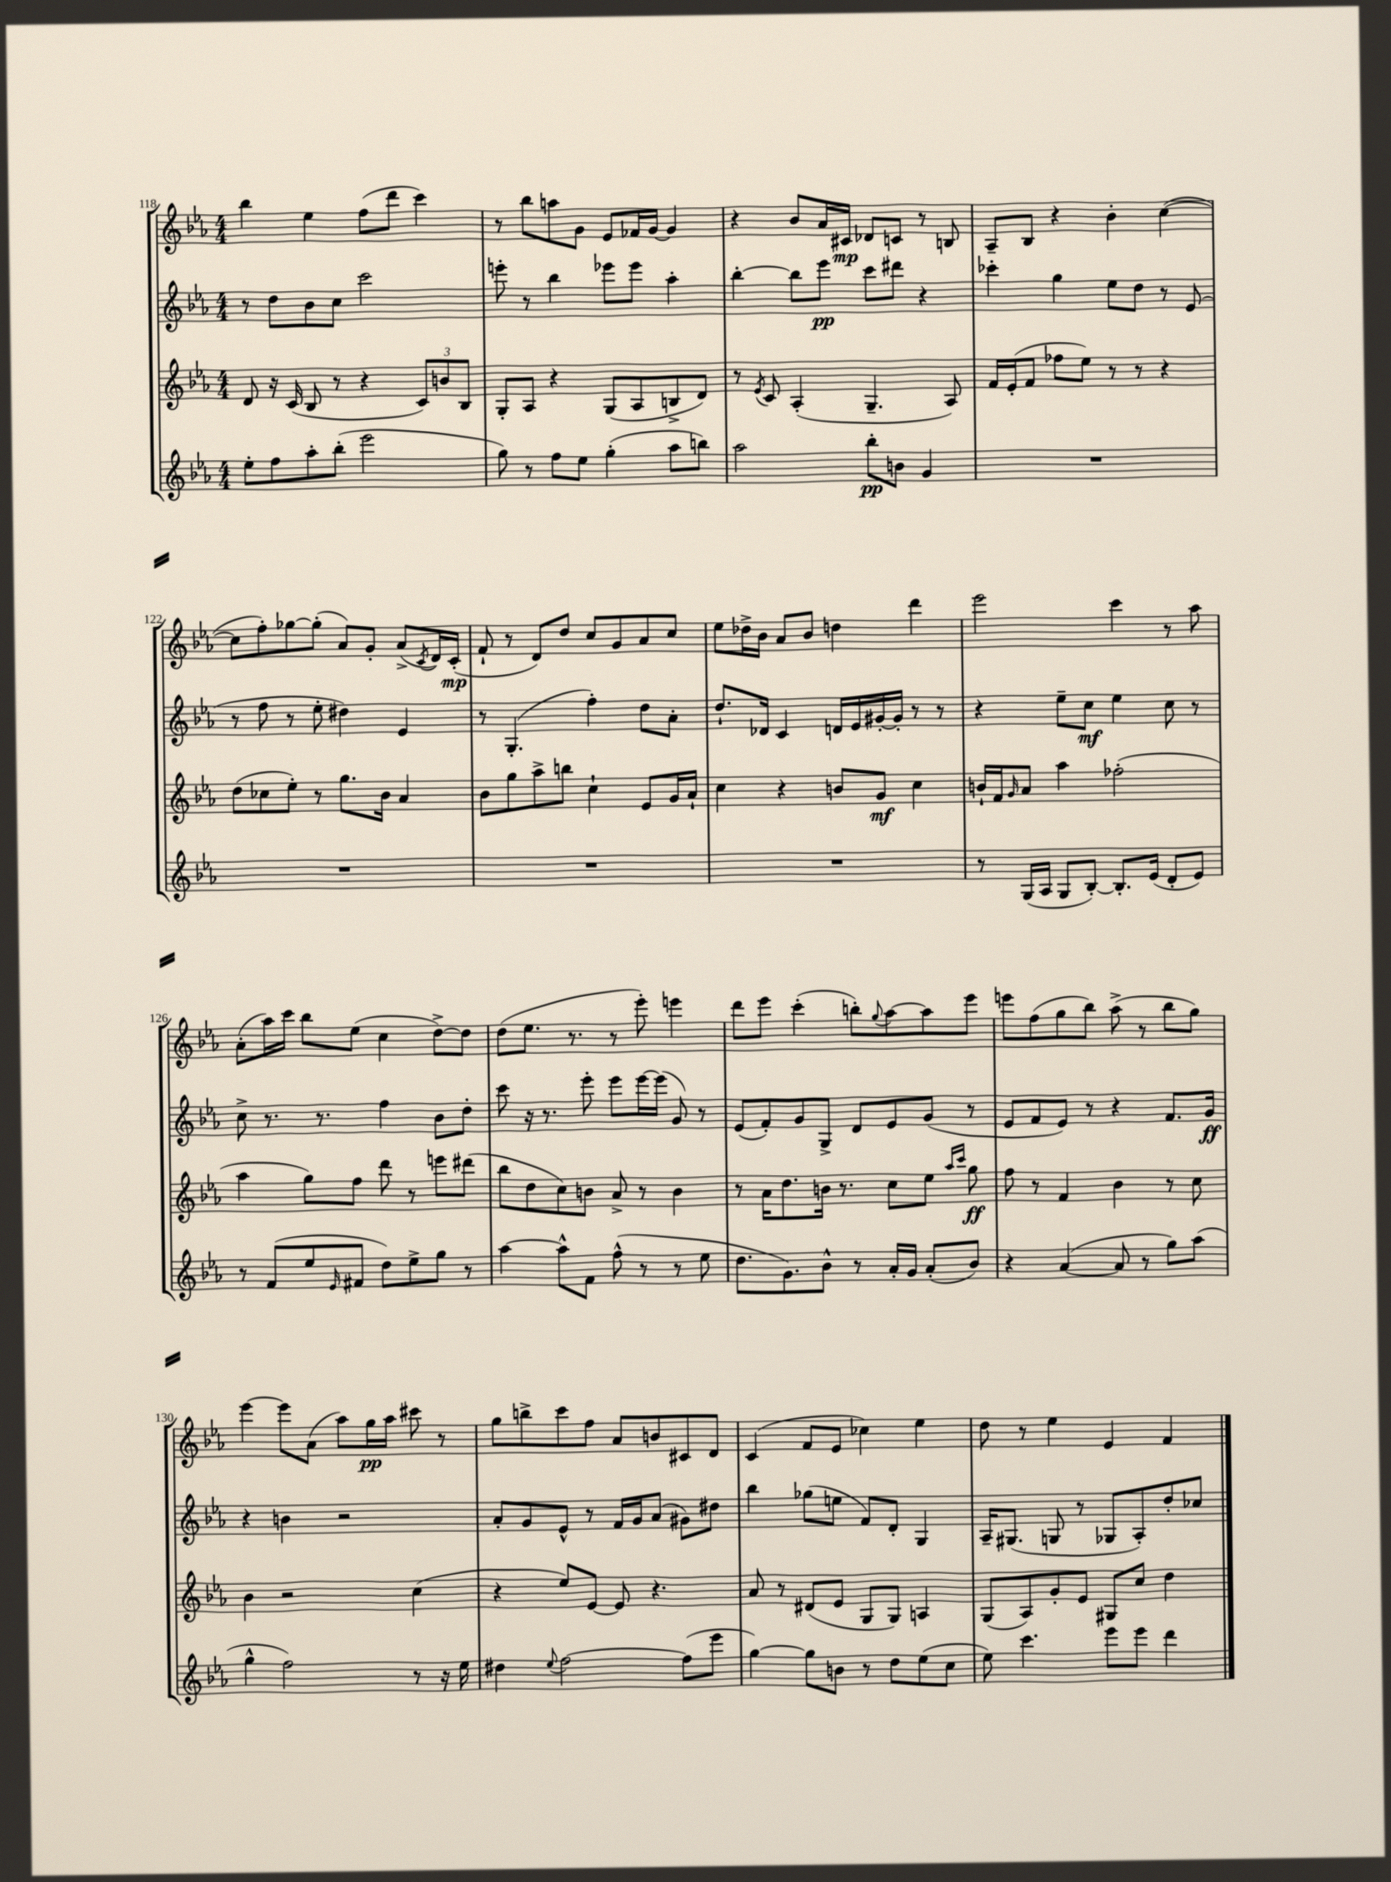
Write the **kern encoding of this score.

**kern	**kern	**kern	**kern
*staff4	*staff3	*staff2	*staff1
*clefG2	*clefG2	*clefG2	*clefG2
*k[b-e-a-]	*k[b-e-a-]	*k[b-e-a-]	*k[b-e-a-]
*M4/4	*M4/4	*M4/4	*M4/4
8ee-'	8d	8r	4bb-
8ff	16r	8dd	.
.	(16c	.	.
8aa-'	8B-	8b-	4ee-
(8bb-'	8r	8cc	.
2eee-	4r	2ccc	(8ff
.	.	.	8ddd
.	12c)	.	4ccc)
.	12b	.	.
.	12B-	.	.
=	=	=	=
8gg)	8G'	8eee'	8r
8r	8A-	8r	8bb-
8ff	4r	4bb-	8aa
8ee-	.	.	8g
(4gg'	(8G	8eee-	8e-
.	8A-	8eee-	16f-
.	.	.	[16g
8aa-	8B^	4aa-'	4g]
8bb)	8d)	.	.
=	=	=	=
2aa-	8r	[4bb-'	4r
.	8qe-	.	.
.	8c	.	.
.	(4A-'	8bb-]	8b-
.	.	8eee-	16a-
.	.	.	16c#
8bb-'	4.G~	8ccc	8d-
8b	.	8ddd#	8c
4g	.	4r	8r
.	8A-)	.	8B
=	=	=	=
1r	16f	4ccc-'	8A-~
.	(16e-'	.	.
.	8f	.	8B-
.	8ff-	4gg	4r
.	8ee-)	.	.
.	8r	8ee-	4b-'
.	8r	8dd	.
.	4r	8r	([4cc
.	.	(8e-	.
=	=	=	=
1r	(8dd	8r	8cc]
.	8cc-	8ff	8ff')
.	8ee-')	8r	[8gg-
.	8r	8ee-'	(8gg-']
.	8.gg	4dd#)	8a-)
.	.	.	8g'
.	16b-	.	.
.	4a-	4e-	(8a-^
.	.	.	8qc
.	.	.	16d)
.	.	.	(16c'
=	=	=	=
1r	8b-	8r	8f`
.	8gg	(4.G'	8r
.	8aa-^	.	8d)
.	8bb	.	8dd
.	4cc`	4ff')	8cc
.	.	.	8g
.	8e-	8dd	8a-
.	16g	8a-'	8cc
.	16a-`	.	.
=	=	=	=
1r	4cc	8.dd`	8ee-
.	.	.	16dd-^
.	.	16d-	16b-
.	4r	4c	8a-
.	.	.	8b-
.	8b	16d	4dd
.	.	16e-	.
.	8g	[16g#'	.
.	.	16g#']	.
.	4cc	8r	4ddd
.	.	8r	.
=	=	=	=
8r	16b`	4r	2eee-
.	16f	.	.
.	16qqg	.	.
(16G	8a-	.	.
16A-	.	.	.
8G	4aa-	8ee-~	.
[8B-')	.	8cc	.
8.B-']	(2ff-'	4ee-	4ccc
(16e-	.	.	.
8d'	.	8cc	8r
8e-)	.	8r	8aa-
=	=	=	=
8r	4aa-	8cc^	(8a-'
(8f	.	8.r	16aa-)
.	.	.	16ccc
8ee-	8gg)	.	8bb-
.	.	8.r	.
16qqe-	.	.	.
8f#	8ff	.	(8ee-
8dd)	8ddd	4ff	4cc
8ee-^	8r	.	.
8gg	8eee	8b-	[8dd^)
8r	(8ddd#	8dd'	8dd]
=	=	=	=
[4aa-	8bb-	8ccc	(8dd
.	8dd	16r	8.ee-
.	.	8.r	.
8aa-^^]	8cc)	.	.
.	.	.	8.r
8f	8b	8eee-'	.
(8ff^^	8a-^	8eee-	8r
8r	8r	[16eee-	8eee-')
.	.	(16eee-]	.
8r	4b	8g)	4eee
8ee-	.	8r	.
=	=	=	=
8.dd	8r	(8e-	8ddd
.	16a-	8f')	8eee-
8.g)	8.dd	.	.
.	.	8g	(4ccc'
8b-^^	16b	8G^	.
.	8.r	.	.
8r	.	8d	8bb')
.	.	.	8qqgg
16a-'	8cc	8e-	[8aa-
16g	.	.	.
(8a-'	8ee-	(8g	8aa-]
.	16qqaa-	.	.
.	16qqccc	.	.
8b-)	8gg	8r	8eee-
=	=	=	=
4r	8ff	8e-	8eee
.	8r	8f	(8ff
([4a-	4f	8e-)	8gg
.	.	8r	8bb-)
8a-]	4b-	4r	(8aa-^
8r	.	.	8r
8gg)	8r	8.f	8bb-
(8aa-	8cc	.	8gg)
.	.	16g	.
=	=	=	=
4gg^^	4b-	4r	[4eee-
2ff)	2r	4b	8eee-]
.	.	.	(8a-
.	.	2r	8aa-)
.	.	.	16gg
.	.	.	16aa-
8r	(4cc	.	8ccc#
16r	.	.	8r
16ee-	.	.	.
=	=	=	=
4dd#	4r	8a-'	8gg
.	.	8g	8bb^
8qqee-	.	.	.
[2ff	8ee-)	8e-^^	8ccc
.	[8e-	8r	8ff
.	8e-]	16f	8a-
.	.	16g	.
.	4.r	(8a-	8b
(8ff]	.	8g#)	8c#
8eee-	.	8dd#	8d
=	=	=	=
[4gg)	8a-	4bb-	(4c
.	8r	.	.
8gg]	(8d#	(8gg-	8f
8b	8e-	8ee	8e-
8r	8G	8f)	4cc-)
8dd	8G)	8d'	.
(8ee-	4A	4G	4ee-
8cc	.	.	.
=	=	=	=
8ee-)	(8G	16A-~	8dd
.	.	(8.G#	.
4.ccc	8A-)	.	8r
.	8g'	8G	4ee-
.	8e-	8r	.
8eee-	8G#	8G-	4e-
8eee-	8cc	8A-')	.
4ddd	4dd	8dd'	4f
.	.	8cc-	.
==	==	==	==
*-	*-	*-	*-
